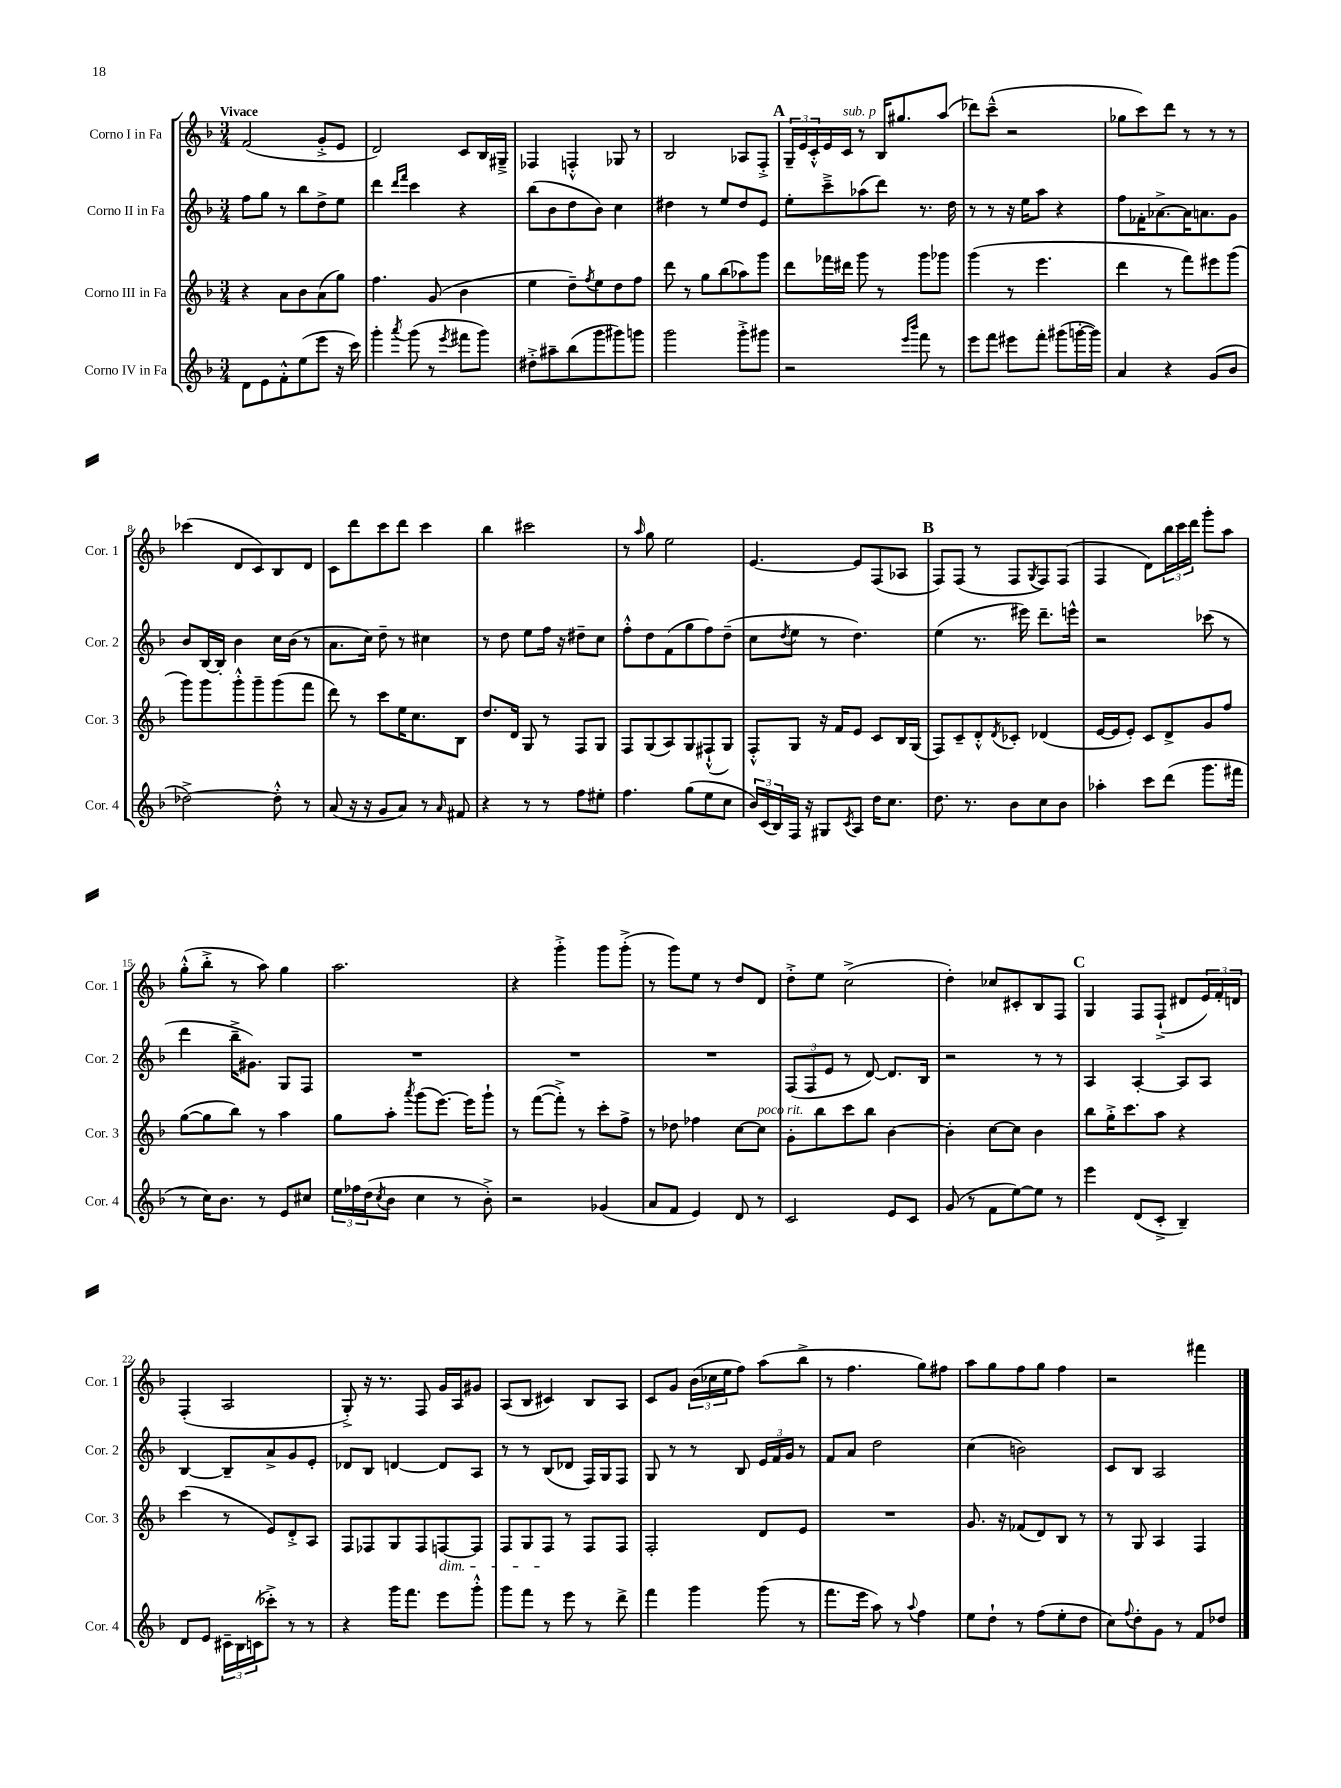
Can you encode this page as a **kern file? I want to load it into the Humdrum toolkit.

**kern	**kern	**kern	**kern
*part4	*part3	*part2	*part1
*staff4	*staff3	*staff2	*staff1
*I"Corno IV in Fa	*I"Corno III in Fa	*I"Corno II in Fa	*I"Corno I in Fa
*I'Cor. 4	*I'Cor. 3	*I'Cor. 2	*I'Cor. 1
*clefG2	*clefG2	*clefG2	*clefG2
*k[b-]	*k[b-]	*k[b-]	*k[b-]
*M3/4	*M3/4	*M3/4	*M3/4
=1	=1	=1	=1
!	!	!	!LO:TX:a:B:t=Vivace
8d\L	4r	8ff\L	(2f/
8e\	.	8gg\J	.
8f'^^\	8a\L	8r	.
(8ee\	8b-\	8bb-\L	.
8eee\J	(8a\	8dd^\	8g'^/L
16r	8gg\J)	8ee\J	8e/J
16ccc\)	.	.	.
=2	=2	=2	=2
4ggg'\	4.ff\	4ddd\	2d/)
.	.	16qqddd/LL	.
8qaaa/	.	16qqfff/JJ	.
(8ggg\	.	4ccc\	.
8r	(8g/	.	.
8qeee/	.	.	.
8fff#X\L	4b-\	4r	8c/L
8ggg\J)	.	.	16B-/L
.	.	.	16G#X~^/JJ
=3	=3	=3	=3
8dd#X'^\L	4ee\	(8bb-\L	4F-X/
8aa#X~\	.	8b-\	.
(8bb-\	8dd~\L)	8dd\	4Fn'^^/
.	8qff/	.	.
8ggg\	8ee\	8b-\J)	.
8ggg#X\)	8dd\	4cc\	8G-X/
8gggn\J	8ff\J	.	8r
=4	=4	=4	=4
2ggg\	8ddd\	4dd#X\	2B-/
.	8r	.	.
.	8gg\L	8r	.
.	(8bb-\	8ee/L	.
8ggg'^\L	8aa-X\)	8dd#/	8A-X/L
8ggg#X\J	8ggg\J	8e/J	8F'^/J
!!LO:REH:place=s1:t=A
=5	=5	=5	=5
2r	8ddd\L	8ee'\L	24G~/LL
.	.	.	24e/
.	.	.	24c'^^/
.	16fff-X\L	8ccc~^\	16e/
!	!	!	!LO:TX:a:i:t=sub. p
.	16ddd#X\JJ	.	16c/JJ
.	8ggg\	(8aa-X\	8r
.	8r	8ddd\J)	16B-/KL
.	.	.	8.gg#X/
16qqeee/LL	.	.	.
16qqbbb-/JJ	.	.	.
8fff\	8ggg\L	8.r	.
8r	8ggg-X\J	.	(8aa/J
.	.	16dd\	.
=6	=6	=6	=6
8eee\L	(4ggg\	8r	8ddd-X\L)
8fff\J	.	8r	(8ccc~^^\J
8eee#X\L	8r	16r	2r
.	.	16ee\KL	.
8fff'\J	4.eee\	8aa\J	.
(8ggg#X\L	.	4r	.
[16gggn'\L	.	.	.
16ggg\JJ])	.	.	.
=7	=7	=7	=7
4a/	4ddd\	8ff\L	8gg-X\L
.	.	16f-X'\K	8ccc\)
.	.	[8.a-X^\	.
4r	8r	.	8ddd\J
.	8fff\L)	16a-\K]	8r
.	.	8.an\	.
(8g/L	8eee#X\	.	8r
8b-/J	(8ggg\J	8g\J	8r
!!LO:LB:g=z
=8	=8	=8	=8
[2dd-X^\)	8ggg\L)	8b-/L	(4ccc-X\
.	8ggg\	[16B-/L	.
.	.	16B-'/JJ]	.
.	8ggg'^^\	4b-\	8d/L
.	8ggg~\	.	8c/)
8dd-'^^\]	(8ggg\	16cc\LL	8B-/
.	.	(16b-\JJ	.
8r	8fff\J	8r	8d/J
=9	=9	=9	=9
(8a/	8ddd\)	8.a\L	8c\L
16r	8r	.	8ddd\
16r	.	16cc\Jk)	.
8g/L	8ccc\L	8dd~\	8ccc\
8a/J)	16ee\K	8r	8ddd\J
.	8.cc\	.	.
8r	.	4cc#X\	4ccc\
16qqa/	.	.	.
8f#X/	8B-\J	.	.
=10	=10	=10	=10
4r	8.dd/L	8r	4bb-\
.	.	8dd\	.
.	16d/Jk	.	.
8r	8G/	8ee\L	2ccc#X\
8r	8r	16ff\Jk	.
.	.	16r	.
8ff\L	8F/L	8dd#X~\L	.
8ee#X'\J	8G/J	8cc\J	.
=11	=11	=11	=11
4.ff\	8F/L	8ff'^^\L	8r
.	.	.	16qqaa/
.	(8G/	8dd\	8gg\
.	8A/)	(8f\	2ee\
(8gg\L	8G/	8gg\	.
8ee\	(8F#X`^^/	8ff\)	.
8cc\J	8G/J)	(8dd~\J	.
=12	=12	=12	=12
24b-/LL)	8F'^^/L	8cc\L	[4.e/
(24c/	.	.	.
24B-/)	.	.	.
.	.	8qdd/	.
16F/JJ	8G/J	8ee\J	.
16r	.	.	.
8G#X/L	16r	8r	.
.	16f/KL	.	.
8qc/	.	.	.
8A/J	8e/J	4.dd\)	8e/L]
16dd\KL	8c/L	.	(8F/
8.cc\J	.	.	.
.	16B-/L	.	8A-X/J
.	(16G/JJ	.	.
!!LO:REH:place=s1:t=B
=13	=13	=13	=13
8.dd\	8F/L)	(4ee\	8F/L)
.	8c~/	.	(8F/J
8.r	.	.	.
.	8d'^^/	8.r	8r
.	8qd/	.	.
8b-\L	8c-X'/J	.	8F/L
.	.	16eee#X\)	.
.	.	.	8qG/
8cc\	(4d-X/	8.ddd~\L	8F/)
8b-\J	.	.	(8F/J
.	.	16eeen^^\Jk	.
=14	=14	=14	=14
4aa-X'\	[16e/LL	2r	4F/
.	16e/J]	.	.
.	8e'/J)	.	.
8ccc\L	8c/L	.	8d\L)
(8ddd\J	8d^/	.	24bb-\L
.	.	.	24ccc\
.	.	.	24ddd\JJ
8.ggg\L	8g/	(8ccc-X\	8ggg'\L
.	8ff/J	8r	8aa\J
16fff#X\Jk	.	.	.
!!LO:LB:g=z
=15	=15	=15	=15
8r	([8gg\L	4ddd\	(8gg'^^\L
16cc\KL)	8gg\]	.	8bb-'^\J
8.b-\J	.	.	.
.	8bb-\J)	16bb-~^\KL	8r
.	.	8.g#X\J)	.
8r	8r	.	8aa\)
8e/L	4aa\	8G/L	4gg\
8cc#X/J	.	8F/J	.
=16	=16	=16	=16
24ee\LL	8gg\L	2.r	2.aa\
24ff-X\	.	.	.
(24dd\J	.	.	.
8qcc/	.	.	.
8b-\J	8aa'\J	.	.
.	8qaaa/	.	.
4cc\	(8ggg\L	.	.
.	[8.eee\J)	.	.
8r	.	.	.
.	16eee\KL]	.	.
8b-'^\)	8ggg`\J	.	.
=17	=17	=17	=17
2r	8r	2.r	4r
.	([8fff\L	.	.
.	8fff'^\J])	.	4ggg'^\
.	8r	.	.
(4g-X/	8ccc'\L	.	8ggg\L
.	8ff^\J	.	(8ggg'^\J
=18	=18	=18	=18
8a/L	8r	2.r	8r
8f/J	8dd-X\	.	8ggg\L)
4e/)	4ff-X\	.	8ee\J
.	.	.	8r
8d/	[8cc\L	.	8dd/L
!	!LO:TX:a:i:t=poco rit.	!	!
8r	8cc\J]	.	8d/J
=19	=19	=19	=19
2c/	8g'\L	(12F/L	8dd'^\L
.	.	12F/	.
.	8bb-\	.	8ee\J
.	.	12e/J	.
.	8ccc\	8r	(2cc^\
.	8bb-\J	[8d/)	.
8e/L	[4b-\	8.d/L]	.
8c/J	.	.	.
.	.	16B-/Jk	.
=20	=20	=20	=20
(8g/	4b-'\]	2r	4dd'\)
8r	.	.	.
8f\L	[8cc\L	.	8cc-X/L
[8ee\)	8cc\J]	.	8c#X'/
8ee\J]	4b-\	8r	8B-/
8r	.	8r	8F/J
!!LO:REH:place=s1:t=C
=21	=21	=21	=21
4eee\	8bb-\L	4A/	4G/
.	16gg'^\K	.	.
.	8.ccc\	.	.
(8d/L	.	[4A'/	8F/L
8c'^/J	8aa\J	.	(8F`^/J
4B-~/)	4r	8A/L]	8d#X/L
.	.	8A/J	24e/L)
.	.	.	24f'/
.	.	.	24dn/JJ
!!LO:LB:g=z
=22	=22	=22	=22
8d/L	(4ccc\	[4B-/	(4F'/
8e/J	.	.	.
24c#X~\LL	8r	8B-~/L]	2A/
24B-\	.	.	.
(24cn\J	.	.	.
8ccc-X'^\J)	8e/L)	8a^/	.
8r	8d'^/	8g/	.
8r	8A/J	8e'/J	.
=23	=23	=23	=23
4r	8F/L	8d-X/L	8G'^/)
.	8F-X/	8B-/J	16r
.	.	.	8.r
16ggg\KL	8G/	[4dn/	.
8.fff\J	.	.	.
.	8F-/	.	8F/
!	!LO:TX:b:i:t=dim.	!	!
8eee\L	[8Fn/	8d/L]	16g/LL
.	.	.	16A/J
8ggg'^^\J	8F/J]	8A/J	8g#X/J
=24	=24	=24	=24
8ggg\L	8F/L	8r	(8A/L
8fff\J	8G/	8r	8B-/J
8r	8F/J	(8B-/L	4c#X/)
8eee\	8r	8d-X/J	.
8r	8F/L	16F/LL)	8B-/L
.	.	16G/J	.
8ddd^\	8F/J	8F/J	8A/J
=25	=25	=25	=25
4fff\	2F'/	8G/	8c/L
.	.	8r	8g/J
4ggg\	.	8r	(24b-\LL
.	.	.	24cc-X\
.	.	.	24ee\J
.	.	8B-/	8ff\J)
(8ggg\	8d/L	24e/LL	(8aa\L
.	.	24f/	.
.	.	24g/JJ	.
8r	8e/J	8r	8bb-^\J
=26	=26	=26	=26
8.fff\L	2.r	8f/L	8r
.	.	8a/J	4.ff\
16eee\Jk	.	.	.
8aa\)	.	2dd\	.
8r	.	.	.
8qqaa/	.	.	.
4ff\	.	.	8gg\L)
.	.	.	8ff#X\J
=27	=27	=27	=27
8ee\L	8.g/	(4cc\	8aa\L
8dd`\J	.	.	8gg\
.	16r	.	.
8r	(8f-X/L	2bn\)	8ff\
(8ff\L	8d/)	.	8gg\J
8ee'\	8B-/J	.	4ff\
8dd\J	8r	.	.
=28	=28	=28	=28
8cc\L)	8r	8c/L	2r
8qqff/	.	.	.
8dd'\	8G/	8B-/J	.
8g\J	4A/	2A/	.
8r	.	.	.
8f/L	4F/	.	4fff#X\
8dd-X/J	.	.	.
==	==	==	==
*-	*-	*-	*-
